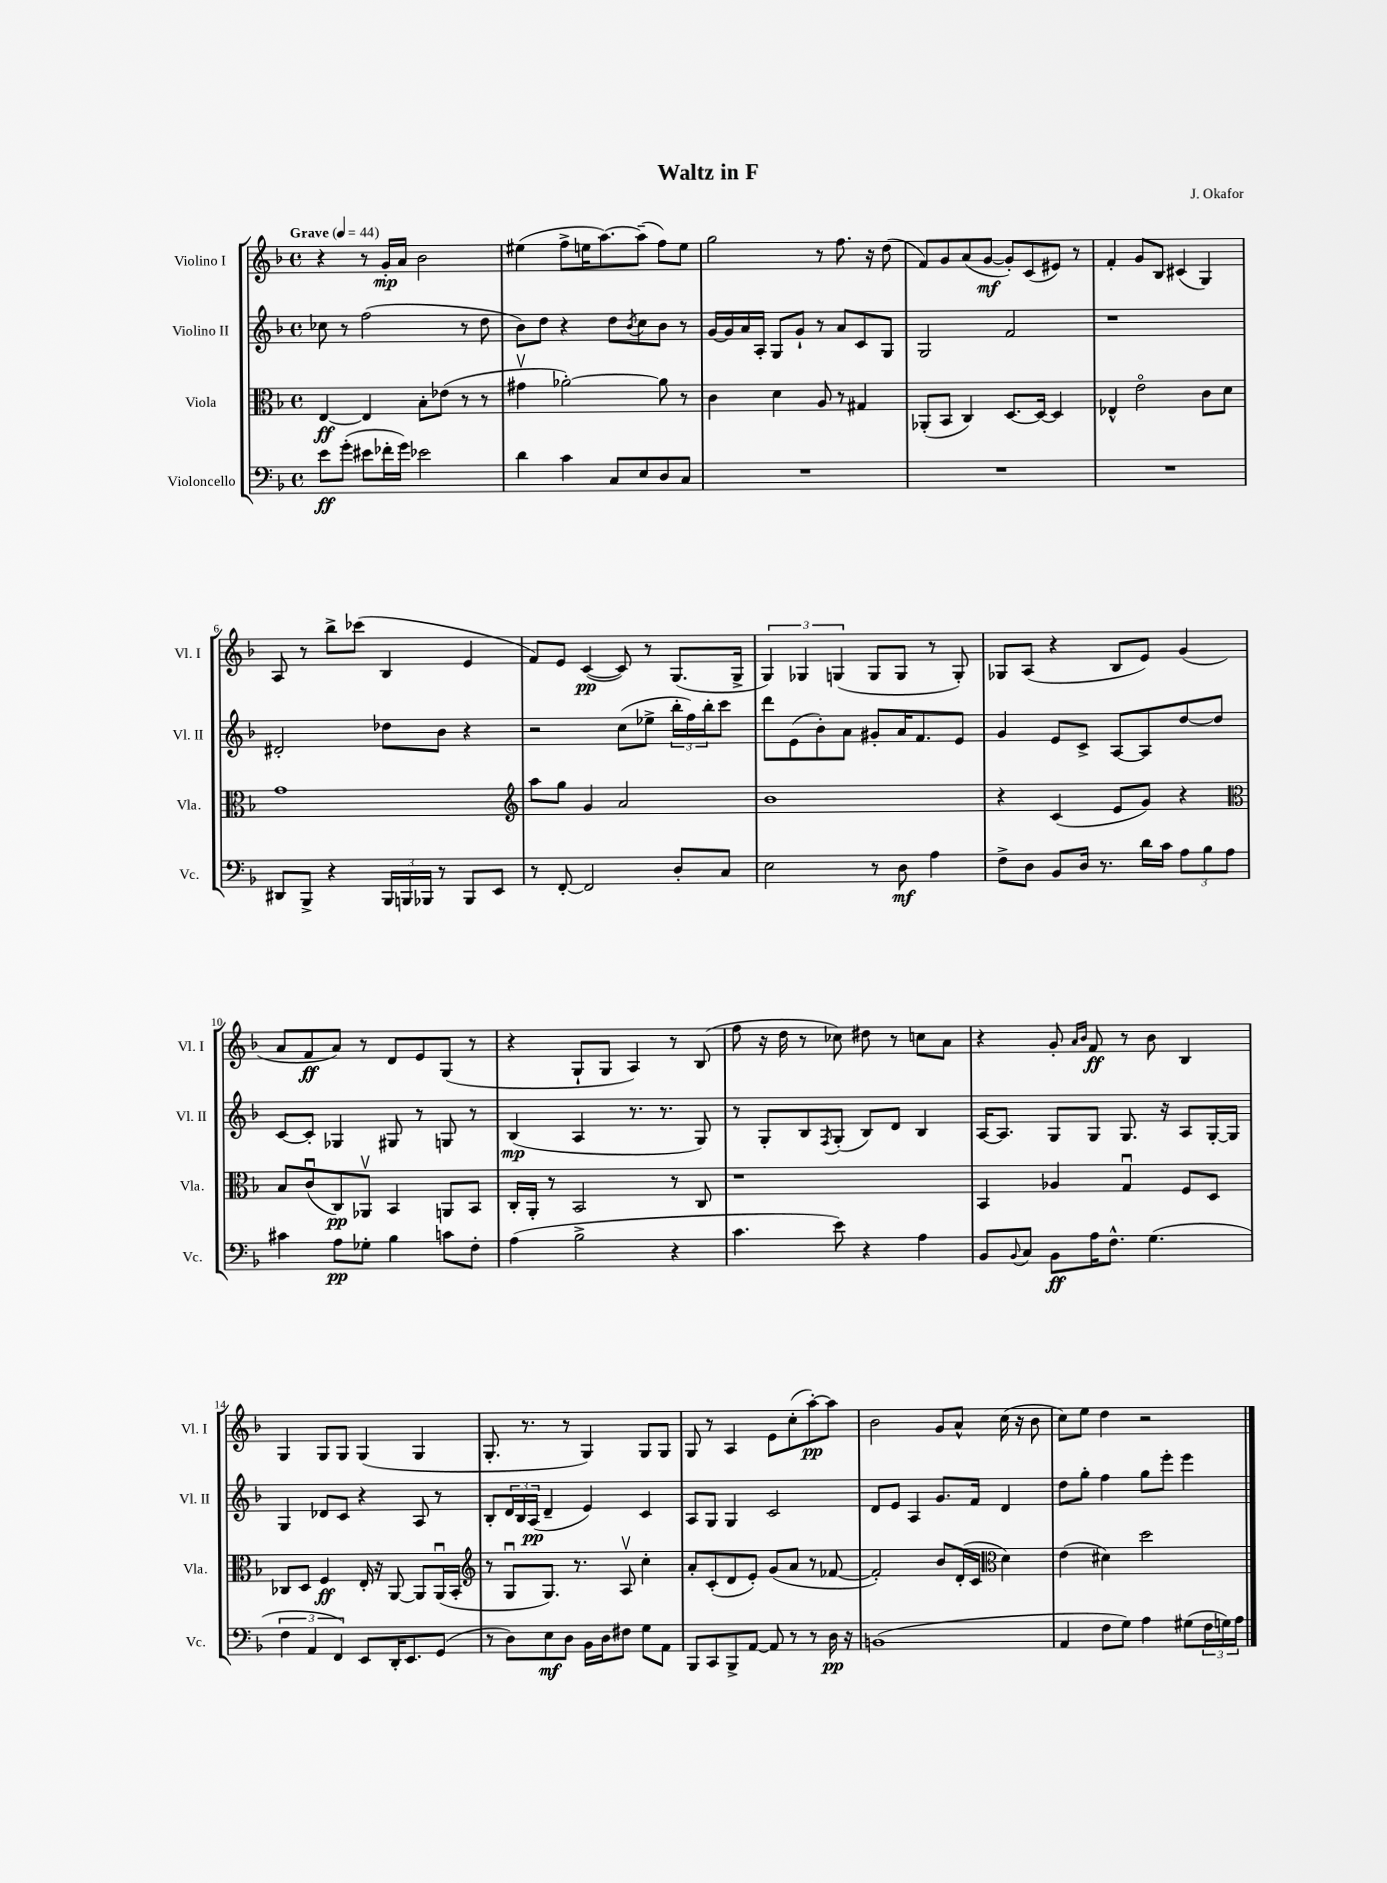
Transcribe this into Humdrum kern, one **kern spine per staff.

**kern	**dynam	**kern	**dynam	**kern	**dynam	**kern	**dynam
*part4	*part4	*part3	*part3	*part2	*part2	*part1	*part1
*staff4	*staff4	*staff3	*staff3	*staff2	*staff2	*staff1	*staff1
*I"Violoncello	*	*I"Viola	*	*I"Violino II	*	*I"Violino I	*
*I'Vc.	*	*I'Vla.	*	*I'Vl. II	*	*I'Vl. I	*
*clefF4	*	*clefC3	*	*clefG2	*	*clefG2	*
*k[b-]	*	*k[b-]	*	*k[b-]	*	*k[b-]	*
*M4/4	*	*M4/4	*	*M4/4	*	*M4/4	*
*met(c)	*	*met(c)	*	*met(c)	*	*met(c)	*
*MM44	*	*MM44	*	*MM44	*	*MM44	*
=1	=1	=1	=1	=1	=1	=1	=1
!	!	!	!	!	!	!LO:TX:a:B:t=Grave	!
8e\L	ff	[4E/	ff	8cc-X\	.	4r	.
(8g'\J	.	.	.	8r	.	.	.
8e#X\L	.	4E/]	.	(2ff\	.	8r	.
16f-X'\L	.	.	.	.	.	16g'/LL	mp
16g\JJ)	.	.	.	.	.	16a/JJ	.
2e-X\	.	8B-'\L	.	.	.	2b-\	.
.	.	(8e-X\J	.	.	.	.	.
.	.	8r	.	8r	.	.	.
.	.	8r	.	8dd\	.	.	.
=2	=2	=2	=2	=2	=2	=2	=2
4d\	.	4g#Xv\	.	8b-\L)	.	(4ee#X\	.
.	.	.	.	8dd\J	.	.	.
4c\	.	[2a-X'\)	.	4r	.	8ff^\L	.
.	.	.	.	.	.	16een\K	.
.	.	.	.	.	.	[8.aa\)	.
8C/L	.	.	.	8dd\L	.	.	.
.	.	.	.	8qb-/	.	.	.
8E/	.	.	.	8cc\	.	(8aa~\J]	.
8D/	.	8a-\]	.	8b-\J	.	8ff\L)	.
8C/J	.	8r	.	8r	.	8ee\J	.
=3	=3	=3	=3	=3	=3	=3	=3
1r	.	4c\	.	[16g/LL	.	2gg\	.
.	.	.	.	16g/]	.	.	.
.	.	.	.	16a/	.	.	.
.	.	.	.	16A'/JJ	.	.	.
.	.	4d\	.	8G/L	.	.	.
.	.	.	.	8g`/J	.	.	.
.	.	8A/	.	8r	.	8r	.
.	.	8r	.	8a/L	.	8.ff\	.
.	.	4G#X/	.	8c/	.	.	.
.	.	.	.	.	.	16r	.
.	.	.	.	8G/J	.	(8dd\	.
=4	=4	=4	=4	=4	=4	=4	=4
1r	.	(8AA-X'/L	.	2G/	.	8f/L)	.
.	.	8BB-/J	.	.	.	8g/	.
.	.	4C/)	.	.	.	(8a/	.
.	.	.	.	.	.	[8g/J	mf
.	.	[8.D/L	.	2f/	.	8g'/L])	.
.	.	.	.	.	.	(8c/	.
.	.	16D/Jk_	.	.	.	.	.
.	.	4D/]	.	.	.	8e#X/J)	.
.	.	.	.	.	.	8r	.
=5	=5	=5	=5	=5	=5	=5	=5
1r	.	4E-X^^/	.	1r	.	4f'/	.
.	.	2e\	.	.	.	8g/L	.
.	.	.	.	.	.	8B-/J	.
.	.	.	.	.	.	(4c#X/	.
.	.	8c\L	.	.	.	4G/)	.
.	.	8d\J	.	.	.	.	.
!!LO:LB:g=z
=6	=6	=6	=6	=6	=6	=6	=6
8DD#X/L	.	1g	.	2d#X'/	.	8A/	.
8BBB-^/J	.	.	.	.	.	8r	.
4r	.	.	.	.	.	8bb-^\L	.
.	.	.	.	.	.	(8ccc-X\J	.
24BBB-/LL	.	.	.	8dd-X\L	.	4B-/	.
24BBBn/	.	.	.	.	.	.	.
24BBB-X/JJ	.	.	.	.	.	.	.
8r	.	.	.	8b-\J	.	.	.
8BBB-/L	.	.	.	4r	.	4e/	.
8EE/J	.	.	.	.	.	.	.
=7	=7	=7	=7	=7	=7	=7	=7
*	*	*clefG2	*	*	*	*	*
8r	.	8aa\L	.	2r	.	8f/L)	.
[8FF'/	.	8gg\J	.	.	.	8e/J	.
2FF/]	.	4g/	.	.	.	([4c/	pp
.	.	2a/	.	(8cc\L	.	8c/])	.
.	.	.	.	8ee-X^\J	.	8r	.
8D'/L	.	.	.	24bb-'\LL	.	(8.G/L	.
.	.	.	.	24ff\)	.	.	.
.	.	.	.	24bb-'\J	.	.	.
8C/J	.	.	.	8ccc\J	.	.	.
.	.	.	.	.	.	16G^/Jk	.
=8	=8	=8	=8	=8	=8	=8	=8
2E\	.	1b-	.	8ddd\L	.	6G/)	.
.	.	.	.	(8e\	.	.	.
.	.	.	.	.	.	6G-X/	.
.	.	.	.	8b-'\)	.	.	.
.	.	.	.	.	.	(6Gn/	.
.	.	.	.	8a\J	.	.	.
8r	.	.	.	8g#X'/L	.	8G/L	.
8D\	mf	.	.	16a/K	.	8G/J	.
.	.	.	.	8.f/	.	.	.
4A\	.	.	.	.	.	8r	.
.	.	.	.	8e/J	.	8G'/)	.
=9	=9	=9	=9	=9	=9	=9	=9
8F^\L	.	4r	.	4g/	.	8G-X/L	.
8D\J	.	.	.	.	.	(8A/J	.
8BB-/L	.	(4c/	.	8e/L	.	4r	.
16D/Jk	.	.	.	8c^/J	.	.	.
8.r	.	.	.	.	.	.	.
.	.	8e/L	.	[8A/L	.	8B-/L	.
16d\LL	.	8g/J)	.	8A/]	.	8e/J)	.
16c\JJ	.	.	.	.	.	.	.
12A\L	.	4r	.	[8dd/	.	(4g/	.
12B-\	.	.	.	.	.	.	.
.	.	.	.	8dd/J]	.	.	.
12A\J	.	.	.	.	.	.	.
!!LO:LB:g=z
=10	=10	=10	=10	=10	=10	=10	=10
*	*	*clefC3	*	*	*	*	*
4c#X\	.	8B-/L	.	[8c/L	.	8a/L	.
.	.	(8cu/	.	8c'/J]	.	8f/	ff
8A\L	pp	8C/)	pp	4G-X/	.	8a/J)	.
8G-X'\J	.	8AA-Xv/J	.	.	.	8r	.
4B-\	.	4BB-/	.	8G#X/	.	8d/L	.
.	.	.	.	8r	.	8e/	.
8cn\L	.	8AAn/L	.	8Gn/	.	(8G/J	.
8F'\J	.	8BB-/J	.	8r	.	8r	.
=11	=11	=11	=11	=11	=11	=11	=11
(4A\	.	16C'/LL	.	(4B-/	mp	4r	.
.	.	16AA'/JJ	.	.	.	.	.
.	.	8r	.	.	.	.	.
2B-^\	.	2BB-/	.	4A/	.	8G`/L	.
.	.	.	.	.	.	8G/J	.
.	.	.	.	8.r	.	4A/)	.
.	.	.	.	8.r	.	.	.
4r	.	8r	.	.	.	8r	.
.	.	8C/	.	8G/)	.	(8B-/	.
=12	=12	=12	=12	=12	=12	=12	=12
4.c\	.	1r	.	8r	.	8ff\	.
.	.	.	.	8G'/L	.	16r	.
.	.	.	.	.	.	16dd\	.
.	.	.	.	8B-/	.	8r	.
.	.	.	.	8qF/	.	.	.
8e\)	.	.	.	(8G'/J	.	8cc-X\)	.
4r	.	.	.	8B-/L)	.	8dd#X\	.
.	.	.	.	8d/J	.	8r	.
4A\	.	.	.	4B-/	.	8ccn\L	.
.	.	.	.	.	.	8a\J	.
=13	=13	=13	=13	=13	=13	=13	=13
8BB-/L	.	4BB-/	.	[16A/KL	.	4r	.
.	.	.	.	8.A/J]	.	.	.
8qqBB-/	.	.	.	.	.	.	.
8C/J	.	.	.	.	.	.	.
8BB-\L	ff	4A-X/	.	8G/L	.	8g'/	.
.	.	.	.	.	.	16qqa/LL	.
.	.	.	.	.	.	16qqb-/JJ	.
16A\K	.	.	.	8G/J	.	8f/	ff
8.F^^\J	.	.	.	.	.	.	.
.	.	4Gu/	.	8.G/	.	8r	.
(4.G\	.	.	.	.	.	8b-\	.
.	.	.	.	16r	.	.	.
.	.	8F/L	.	8A/L	.	4B-/	.
.	.	8D/J	.	[16G'/L	.	.	.
.	.	.	.	16G/JJ]	.	.	.
!!LO:LB:g=z
=14	=14	=14	=14	=14	=14	=14	=14
6F\	.	8C-X/L	.	4G/	.	4G/	.
.	.	8D/J	.	.	.	.	.
6AA/	.	.	.	.	.	.	.
.	.	4F/	ff	8d-X/L	.	8G/L	.
6FF/)	.	.	.	.	.	.	.
.	.	.	.	8c/J	.	8G/J	.
8EE/L	.	16E'/	.	4r	.	(4G/	.
.	.	16r	.	.	.	.	.
16DD'/K	.	[8AA/	.	.	.	.	.
8.EE/	.	.	.	.	.	.	.
.	.	8AA/L]	.	8A/	.	4G/	.
(8GG/J	.	(16AAu/L	.	8r	.	.	.
.	.	16BB-'/JJ	.	.	.	.	.
=15	=15	=15	=15	=15	=15	=15	=15
*	*	*clefG2	*	*	*	*	*
8r	.	8r	.	8B-'/L	.	8.G'/	.
8D\L)	.	8Gu/L	.	24d/L	.	.	.
.	.	.	.	24B-/	.	.	.
.	.	.	.	.	.	8.r	.
.	.	.	.	(24A/JJ	pp	.	.
8E\	mf	8.G/J)	.	4d~/	.	.	.
8D\J	.	.	.	.	.	8r	.
.	.	8.r	.	.	.	.	.
16BB-\LL	.	.	.	4e/)	.	4G/)	.
16D\J	.	.	.	.	.	.	.
8F#X\J	.	8Av/	.	.	.	.	.
8G\L	.	4cc'\	.	4c/	.	8G/L	.
8AA\J	.	.	.	.	.	8G/J	.
=16	=16	=16	=16	=16	=16	=16	=16
8BBB-/L	.	8a'/L	.	8A/L	.	8G/	.
8CC/	.	(8c'/	.	8G/J	.	8r	.
8BBB-^/	.	8d/	.	4G/	.	4A/	.
[8AA/J	.	8e'/J)	.	.	.	.	.
8AA/]	.	(8g/L	.	2c/	.	8e\L	.
8r	.	8a/J	.	.	.	(8cc'\	.
8r	.	8r	.	.	.	[8aa'\)	pp
16D\	pp	[8f-X/	.	.	.	8aa\J]	.
16r	.	.	.	.	.	.	.
=17	=17	=17	=17	=17	=17	=17	=17
(1BBn	.	2f-'/])	.	8d/L	.	2b-\	.
.	.	.	.	8e/J	.	.	.
.	.	.	.	4A/	.	.	.
.	.	8b-/L	.	8.g/L	.	8g/L	.
.	.	(16d'/L	.	.	.	8a^^/J	.
.	.	16c/JJ	.	16f/Jk	.	.	.
*	*	*clefC3	*	*	*	*	*
.	.	4d\)	.	4d/	.	(16cc\	.
.	.	.	.	.	.	16r	.
.	.	.	.	.	.	8b-\	.
=18	=18	=18	=18	=18	=18	=18	=18
4AA/	.	(4e\	.	8dd\L	.	8cc\L)	.
.	.	.	.	8gg'\J	.	8ee\J	.
8F\L	.	4d#X\)	.	4ff\	.	4dd\	.
8G\J)	.	.	.	.	.	.	.
4A\	.	2dd\	.	8gg\L	.	2r	.
.	.	.	.	8eee'\J	.	.	.
(8G#X\L	.	.	.	4eee\	.	.	.
24F\L	.	.	.	.	.	.	.
24Gn\)	.	.	.	.	.	.	.
24A\JJ	.	.	.	.	.	.	.
==	==	==	==	==	==	==	==
*-	*-	*-	*-	*-	*-	*-	*-
